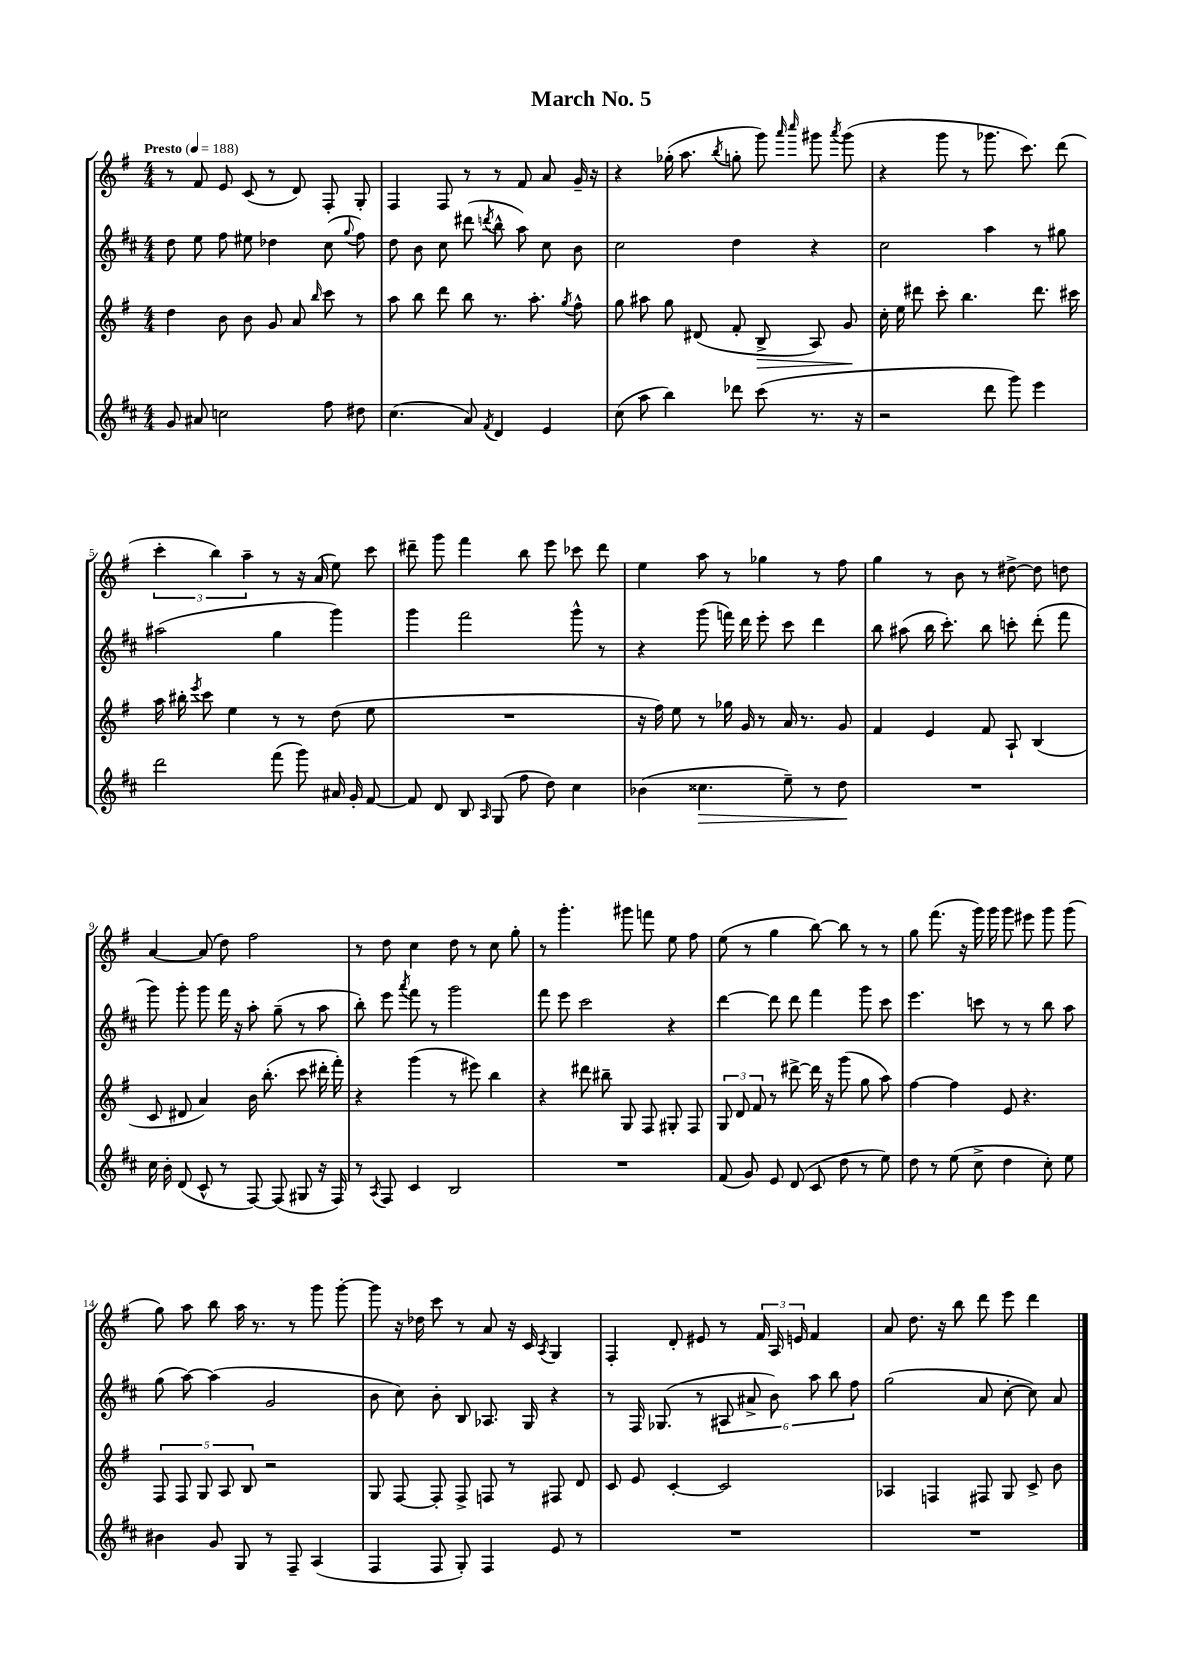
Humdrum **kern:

**kern	**dynam	**kern	**dynam	**kern	**kern
*part4	*part4	*part3	*part3	*part2	*part1
*staff4	*staff4	*staff3	*staff3	*staff2	*staff1
*clefG2	*	*clefG2	*	*clefG2	*clefG2
*k[f#c#]	*	*k[f#]	*	*k[f#c#]	*k[f#]
*M4/4	*	*M4/4	*	*M4/4	*M4/4
*MM188	*	*MM188	*	*MM188	*MM188
=1	=1	=1	=1	=1	=1
!	!	!	!	!	!LO:TX:a:B:t=Presto
8g/	.	4dd\	.	8dd\	8r
8a#X/	.	.	.	8ee\	8f#/
2ccn\	.	8b\	.	8ff#\	8e/
.	.	8b\	.	8ee#X\	(8c/
.	.	8g/	.	4dd-X\	8r
.	.	8a/	.	.	8d/)
.	.	16qqbb/	.	.	.
8ff#\	.	8ccc\	.	(8cc#\	8F#'/
.	.	.	.	8qqgg/	.
8dd#X\	.	8r	.	8ff#\)	8G'/
=2	=2	=2	=2	=2	=2
(4.cc#\	.	8aa\	.	8dd\	4F#/
.	.	8bb\	.	8b\	.
.	.	8ddd\	.	8cc#\	8F#/
8a/)	.	8bb\	.	(8ddd#X\	8r
8qf#/	.	.	.	8qdddn/	.
4d/	.	8.r	.	8bb^^\	8r
.	.	.	.	8aa\)	8f#/
.	.	8.aa'\	.	.	.
4e/	.	.	.	8cc#\	8a/
.	.	8qgg/	.	.	.
.	.	8ff#^^\	.	8b\	16g~/
.	.	.	.	.	16r
=3	=3	=3	=3	=3	=3
(8cc#\	.	8gg\	.	2cc#\	4r
8aa\	.	8aa#X\	.	.	.
4bb\)	.	8gg\	.	.	(16gg-X'\
.	.	.	.	.	8.aa\
.	.	(8d#X/	.	.	.
.	.	.	.	.	8qbb/
8ddd-X\	.	8f#'/	.	4dd\	8ggn'\
!	!	!	!LO:HP:b	!	!
(8ccc#\	.	8B^/	>	.	8ggg\)
.	.	.	.	.	16qqaaa/
.	.	.	.	.	16qqcccc/
8.r	.	8A/)	.	4r	8ggg#X\
.	.	.	.	.	8qaaa/
.	.	8g/	.	.	(8ggg#\
16r	.	.	.	.	.
.	.	.	]	.	.
=4	=4	=4	=4	=4	=4
2r	.	16cc'\	.	2cc#\	4r
.	.	16ee\	.	.	.
.	.	8ddd#X\	.	.	.
.	.	8ccc'\	.	.	8ggg\
.	.	4.bb\	.	.	8r
8ddd\	.	.	.	4aa\	8.ggg-X\
8ggg\)	.	.	.	.	.
.	.	.	.	.	8.ccc\)
4eee\	.	8.ddd#\	.	8r	.
.	.	.	.	8gg#X\	(8ddd\
.	.	16ccc#X\	.	.	.
!!LO:LB:g=z
=5	=5	=5	=5	=5	=5
2ddd\	.	16aa\	.	(2aa#X\	6ccc'\
.	.	16bb#X'\	.	.	.
.	.	8qeee/	.	.	.
.	.	8ccc\	.	.	.
.	.	.	.	.	6bb\)
.	.	4ee\	.	.	.
.	.	.	.	.	6aa~\
(8fff#\	.	8r	.	4gg\	8r
8ggg\)	.	8r	.	.	16r
.	.	.	.	.	(16a/
16a#X/	.	(8dd\	.	4ggg\)	8ee\)
16g'/	.	.	.	.	.
[8f#/	.	8ee\	.	.	8ccc\
=6	=6	=6	=6	=6	=6
8f#/]	.	1r	.	4ggg\	8ddd#X~\
8d/	.	.	.	.	8ggg\
8B/	.	.	.	2fff#\	4fff#\
16qqA/	.	.	.	.	.
(8G/	.	.	.	.	.
8ff#\	.	.	.	.	8bb\
8dd\)	.	.	.	.	8eee\
4cc#\	.	.	.	8ggg^^\	8ccc-X\
.	.	.	.	8r	8ddd#\
=7	=7	=7	=7	=7	=7
(4b-X\	.	16r	.	4r	4ee\
.	.	16ff#\)	.	.	.
.	.	8ee\	.	.	.
!	!LO:HP:b	!	!	!	!
4.cc##X\	>	8r	.	(8ggg\	8aa\
.	.	16gg-X\	.	16fffn\)	8r
.	.	16g/	.	16ddd\	.
.	.	8r	.	8eee'\	4gg-X\
8ee~\)	.	16a/	.	8ccc#\	.
.	.	8.r	.	.	.
8r	.	.	.	4ddd\	8r
8dd\	.	8g/	.	.	8ff#\
.	]	.	.	.	.
=8	=8	=8	=8	=8	=8
1r	.	4f#/	.	8bb\	4gg\
.	.	.	.	(8aa#X\	.
.	.	4e/	.	16bb\	8r
.	.	.	.	8.ccc#'\)	.
.	.	.	.	.	8b\
.	.	8f#/	.	8bb\	8r
.	.	8A`/	.	8cccn'\	[8dd#X^\
.	.	(4B/	.	(8ddd'\	8dd#\]
.	.	.	.	8fff#\	8ddn\
!!LO:LB:g=z
=9	=9	=9	=9	=9	=9
16cc#\	.	8c/	.	8ggg\)	[4a/
16b'\	.	.	.	.	.
(8d/	.	8d#X/	.	8ggg'\	.
8c#^^/	.	4a/)	.	8ggg\	(8a/]
8r	.	.	.	16fff#\	8dd\)
.	.	.	.	16r	.
[8F#/)	.	16b\	.	8aa'\	2ff#\
.	.	(8.bb'\	.	.	.
(8F#/]	.	.	.	(8gg~\	.
8G#X/	.	8ccc\	.	8r	.
16r	.	16ddd#X'\	.	8aa\	.
16F#/)	.	16fff#'\)	.	.	.
=10	=10	=10	=10	=10	=10
8r	.	4r	.	8bb'\)	8r
8qA/	.	.	.	.	.
8F#/	.	.	.	8eee\	8dd\
.	.	.	.	8qaaa/	.
4c#/	.	(4ggg\	.	8fff#\	4cc\
.	.	.	.	8r	.
2B/	.	8r	.	2ggg\	8dd\
.	.	8eee#X\)	.	.	8r
.	.	4bb\	.	.	8cc\
.	.	.	.	.	8gg'\
=11	=11	=11	=11	=11	=11
1r	.	4r	.	8fff#\	8r
.	.	.	.	8eee\	4.ggg'\
.	.	8ddd#X\	.	2ccc#\	.
.	.	8bb#X~\	.	.	.
.	.	8G/	.	.	8ggg#X\
.	.	8F#/	.	.	8fffn\
.	.	8G#X'/	.	4r	8ee\
.	.	8F#/	.	.	8ff#\
=12	=12	=12	=12	=12	=12
(8f#/	.	12G/	.	[4ddd\	(8ee\
.	.	12d/	.	.	.
8g/)	.	.	.	.	8r
.	.	12f#/	.	.	.
8e/	.	8r	.	8ddd\]	4gg\
(8d/	.	[8ddd#X^\	.	8ddd\	.
8c#/	.	16ddd#\]	.	4fff#\	[8bb\)
.	.	16r	.	.	.
8dd\	.	(8ggg\	.	.	8bb\]
8r	.	8gg\	.	8ggg\	8r
8ee\)	.	8aa\)	.	8ccc#\	8r
=13	=13	=13	=13	=13	=13
8dd\	.	[4ff#\	.	4.eee\	8gg\
8r	.	.	.	.	(8.fff#\
(8ee\	.	4ff#\]	.	.	.
.	.	.	.	.	16r
8cc#^\	.	.	.	8cccn\	16ggg\)
.	.	.	.	.	16ggg\
4dd\	.	8e/	.	8r	8ggg\
.	.	4.r	.	8r	8eee#X\
8cc#'\)	.	.	.	8bb\	8ggg\
8ee\	.	.	.	8aa\	(8ggg\
!!LO:LB:g=z
=14	=14	=14	=14	=14	=14
4b#X\	.	10F#/	.	(8gg\	8gg\)
.	.	10F#/	.	.	.
.	.	.	.	[8aa\)	8aa\
.	.	10G/	.	.	.
8g/	.	.	.	(4aa\]	8bb\
.	.	10A/	.	.	.
8G/	.	.	.	.	16aa\
.	.	10B/	.	.	.
.	.	.	.	.	8.r
8r	.	2r	.	2g/	.
8F#~/	.	.	.	.	8r
(4A/	.	.	.	.	8ggg\
.	.	.	.	.	[8ggg'\
=15	=15	=15	=15	=15	=15
4F#/	.	8G/	.	8b\	8ggg\]
.	.	[8F#/	.	8cc#\)	16r
.	.	.	.	.	16dd-X\
8F#/	.	8F#'/]	.	8b'\	8ccc\
8G'/)	.	8F#^/	.	8B/	8r
4F#/	.	8Fn/	.	8.A-X/	8a/
.	.	8r	.	.	16r
.	.	.	.	16G/	16c/
.	.	.	.	.	8qA/
8e/	.	8F#X/	.	4r	4G/
8r	.	8d/	.	.	.
=16	=16	=16	=16	=16	=16
1r	.	8c/	.	8r	4F#'/
.	.	8e/	.	16F#/	.
.	.	.	.	(8.G-X/	.
.	.	[4c'/	.	.	8d'/
.	.	.	.	8r	8e#X/
.	.	2c/]	.	12A#X/	8r
.	.	.	.	12a#X^/	.
.	.	.	.	.	24f#/
.	.	.	.	12b\)	24A/
.	.	.	.	.	24en/
.	.	.	.	12aa\	4f#/
.	.	.	.	12bb\	.
.	.	.	.	12ff#\	.
=17	=17	=17	=17	=17	=17
1r	.	4A-X/	.	(2gg\	8a/
.	.	.	.	.	8.dd\
.	.	4Fn/	.	.	.
.	.	.	.	.	16r
.	.	.	.	.	8bb\
.	.	8F#X/	.	8a/	8ddd\
.	.	8G/	.	[8cc#'\	8eee\
.	.	8c^/	.	8cc#\])	4ddd\
.	.	8b\	.	8a/	.
==	==	==	==	==	==
*-	*-	*-	*-	*-	*-
